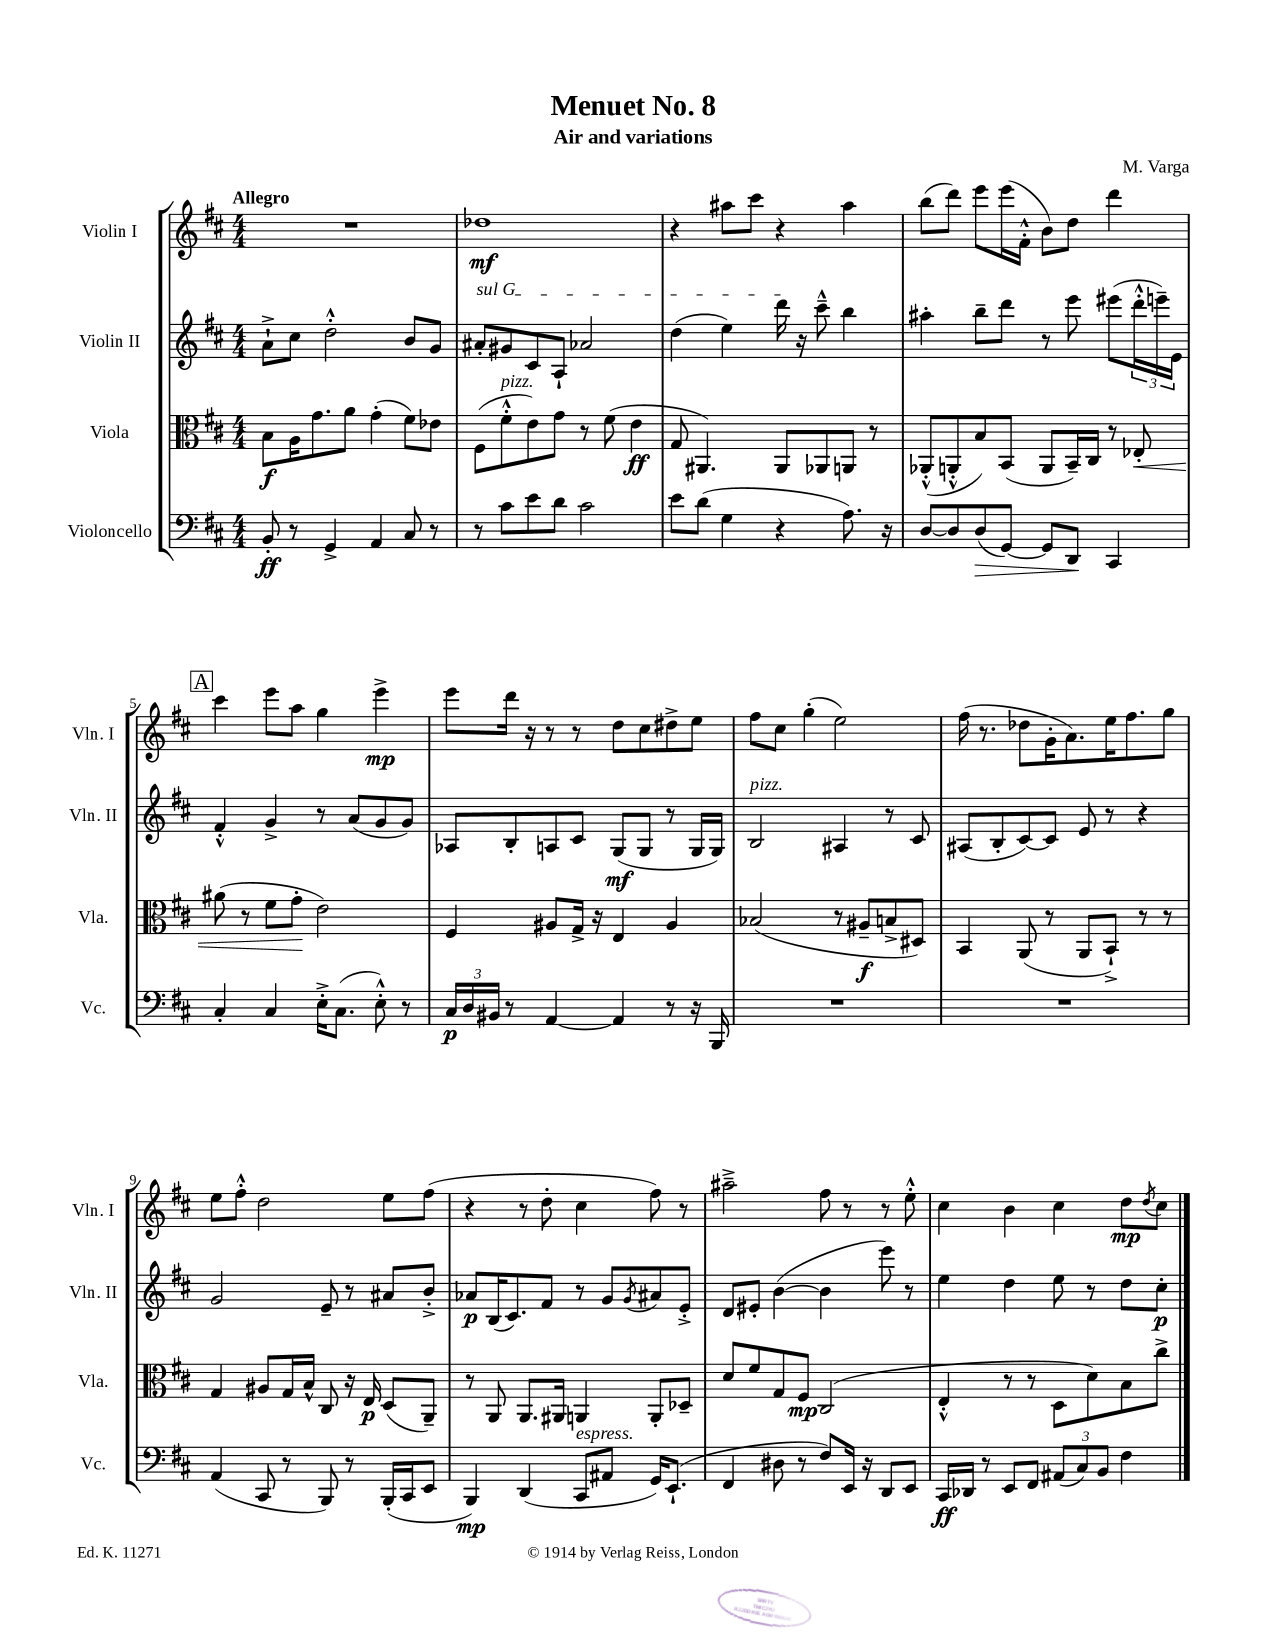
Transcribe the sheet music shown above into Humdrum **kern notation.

**kern	**dynam	**kern	**dynam	**kern	**dynam	**kern	**dynam
*part4	*part4	*part3	*part3	*part2	*part2	*part1	*part1
*staff4	*staff4	*staff3	*staff3	*staff2	*staff2	*staff1	*staff1
*I"Violoncello	*	*I"Viola	*	*I"Violin II	*	*I"Violin I	*
*I'Vc.	*	*I'Vla.	*	*I'Vln. II	*	*I'Vln. I	*
*clefF4	*	*clefC3	*	*clefG2	*	*clefG2	*
*k[f#c#]	*	*k[f#c#]	*	*k[f#c#]	*	*k[f#c#]	*
*M4/4	*	*M4/4	*	*M4/4	*	*M4/4	*
=1	=1	=1	=1	=1	=1	=1	=1
!	!	!	!	!	!	!LO:TX:a:B:t=Allegro	!
8BB'/	ff	8B\L	f	8a`^\L	.	1r	.
8r	.	16A\K	.	8cc#\J	.	.	.
.	.	8.g\	.	.	.	.	.
4GG^/	.	.	.	2dd'^^\	.	.	.
.	.	8a\J	.	.	.	.	.
4AA/	.	(4g'\	.	.	.	.	.
8C#/	.	8f#\L)	.	8b/L	.	.	.
8r	.	8e-X\J	.	8g/J	.	.	.
=2	=2	=2	=2	=2	=2	=2	=2
!	!	!	!	!LO:TX:a:i:t=sul G	!	!	!
8r	.	(8F#\L	.	8a#X'/L	.	1dd-X	mf
!	!	!LO:TX:a:i:t=pizz.	!	!	!	!	!
8c#\L	.	8f#'^^\	.	8g#X/	.	.	.
8e\	.	8e\)	.	8c#/	.	.	.
8d\J	.	8g\J	.	8A`/J	.	.	.
2c#\	.	8r	.	2a-X/	.	.	.
.	.	(8f#\	.	.	.	.	.
.	.	4e\	ff	.	.	.	.
=3	=3	=3	=3	=3	=3	=3	=3
8e\L	.	8G/	.	(4dd\	.	4r	.
(8d\J	.	4.AA#X/)	.	.	.	.	.
4G\	.	.	.	4ee\)	.	8aa#X\L	.
.	.	.	.	.	.	8ccc#\J	.
4r	.	8AA#/L	.	16ddd\	.	4r	.
.	.	.	.	16r	.	.	.
.	.	8AA-X/	.	8ccc#~^^\	.	.	.
8.A\)	.	8AAn/J	.	4bb\	.	4aa#\	.
.	.	8r	.	.	.	.	.
16r	.	.	.	.	.	.	.
=4	=4	=4	=4	=4	=4	=4	=4
[8D/L	.	(8AA-X'^^/L	.	4aa#X'\	.	(8bb\L	.
8D/]	.	8AAn'^^/	.	.	.	8ddd\J)	.
!	!LO:HP:b	!	!	!	!	!	!
(8D/	>	8B/)	.	8bb~\L	.	8eee\L	.
[8GG/J)	.	(8BB/J	.	8ddd\J	.	(16eee\L	.
.	.	.	.	.	.	16f#'^^\JJ	.
8GG/L]	.	8AA/L	.	8r	.	8b\L)	.
8DD/J	.	16BB~/L)	.	8eee\	.	8dd\J	.
.	.	16C#/JJ	.	.	.	.	.
4CC#/	]	8r	.	(8eee#X\L	.	4ddd\	.
!	!	!	!LO:HP:b	!	!	!	!
.	.	8E-X'/	<	24ddd'^^\L	.	.	.
.	.	.	.	24eeen~\)	.	.	.
.	.	.	.	24e\JJ	.	.	.
!!LO:LB:g=z
!!LO:REH:place=s1:t=A
=5	=5	=5	=5	=5	=5	=5	=5
4C#'/	.	(8a#X\	.	4f#'^^/	.	4ccc#\	.
.	.	8r	.	.	.	.	.
4C#/	.	8f#\L	.	4g^/	.	8eee\L	.
.	.	8g'\J	.	.	.	8aa\J	.
16E'^\KL	.	2e\)	[	8r	.	4gg\	.
(8.C#\J	.	.	.	.	.	.	.
.	.	.	.	(8a/L	.	.	.
8E'^^\)	.	.	.	8g/	.	4eee^\	mp
8r	.	.	.	8g/J)	.	.	.
=6	=6	=6	=6	=6	=6	=6	=6
24C#/LL	p	4F#/	.	8A-X/L	.	8eee\L	.
24D/	.	.	.	.	.	.	.
24BB#X/JJ	.	.	.	.	.	.	.
8r	.	.	.	8B'/	.	16ddd\Jk	.
.	.	.	.	.	.	16r	.
[4AA/	.	8A#X/L	.	8An/	.	8r	.
.	.	16G^/Jk	.	8c#/J	.	8r	.
.	.	16r	.	.	.	.	.
4AA/]	.	4E/	.	(8G/L	mf	8dd\L	.
.	.	.	.	8G/J	.	8cc#\	.
8r	.	4A#/	.	8r	.	8dd#X^\	.
16r	.	.	.	16G/LL	.	8ee\J	.
16BBB/	.	.	.	16G/JJ)	.	.	.
=7	=7	=7	=7	=7	=7	=7	=7
!	!	!	!	!LO:TX:a:i:t=pizz.	!	!	!
1r	.	(2B-X/	.	2B/	.	8ff#\L	.
.	.	.	.	.	.	8cc#\J	.
.	.	.	.	.	.	(4gg'\	.
.	.	8r	.	4A#X/	.	2ee\)	.
.	.	8A#X~/L	f	.	.	.	.
.	.	8Bn^/	.	8r	.	.	.
.	.	8D#X/J)	.	8c#/	.	.	.
=8	=8	=8	=8	=8	=8	=8	=8
1r	.	4BB/	.	(8A#X/L	.	(16ff#\	.
.	.	.	.	.	.	8.r	.
.	.	.	.	8B'/	.	.	.
.	.	(8AA/	.	[8c#/)	.	8dd-X\L	.
.	.	8r	.	8c#/J]	.	16g'\K	.
.	.	.	.	.	.	8.a\)	.
.	.	8AA/L	.	8e/	.	.	.
.	.	8BB`^/J)	.	8r	.	16ee\K	.
.	.	.	.	.	.	8.ff#\	.
.	.	8r	.	4r	.	.	.
.	.	8r	.	.	.	8gg\J	.
!!LO:LB:g=z
=9	=9	=9	=9	=9	=9	=9	=9
(4AA/	.	4G/	.	2g/	.	8ee\L	.
.	.	.	.	.	.	8ff#'^^\J	.
8CC#/	.	8A#X/L	.	.	.	2dd\	.
8r	.	16G/L	.	.	.	.	.
.	.	16B^^/JJ	.	.	.	.	.
8BBB/)	.	8C#/	.	8e~/	.	.	.
8r	.	16r	.	8r	.	.	.
.	.	16E/	p	.	.	.	.
(16BBB'/LL	.	(8D/L	.	8a#X/L	.	8ee\L	.
16CC#/J	.	.	.	.	.	.	.
8EE/J	.	8AA~/J)	.	8b'^/J	.	(8ff#\J	.
=10	=10	=10	=10	=10	=10	=10	=10
4BBB/)	mp	8r	.	8a-X/L	p	4r	.
.	.	8AA/	.	(16B/K	.	.	.
.	.	.	.	8.c#/)	.	.	.
(4DD/	.	8.AA/L	.	.	.	8r	.
.	.	.	.	8f#/J	.	8dd'\	.
.	.	16AA#X/Jk	.	.	.	.	.
!LO:TX:a:i:t=espress.	!	!	!	!	!	!	!
8CC#/L	.	4AAn/	.	8r	.	4cc#\	.
8AA#X/J	.	.	.	8g/L	.	.	.
.	.	.	.	8qg/	.	.	.
16GG/KL)	.	8AA'/L	.	8a#X/	.	8ff#\)	.
(8.EE`/J	.	.	.	.	.	.	.
.	.	8D-X~/J	.	8e'^/J	.	8r	.
=11	=11	=11	=11	=11	=11	=11	=11
4FF#/	.	8d/L	.	8d/L	.	2aa#X~^\	.
.	.	8f#/	.	8e#X'/J	.	.	.
8D#X\	.	8G/	.	([4b\	.	.	.
8r	.	8F#/J	mp	.	.	.	.
8F#/L)	.	(2C#/	.	4b\]	.	8ff#\	.
16EE/Jk	.	.	.	.	.	8r	.
16r	.	.	.	.	.	.	.
8DD/L	.	.	.	8eee\)	.	8r	.
8EE/J	.	.	.	8r	.	8ee'^^\	.
=12	=12	=12	=12	=12	=12	=12	=12
16CC#/LL	ff	4E'^^/	.	4ee\	.	4cc#\	.
16DD-X/JJ	.	.	.	.	.	.	.
8r	.	.	.	.	.	.	.
8EE/L	.	8r	.	4dd\	.	4b\	.
8FF#/J	.	8r	.	.	.	.	.
(12AA#X/L	.	8D\L	.	8ee\	.	4cc#\	.
12C#/)	.	.	.	.	.	.	.
.	.	8d\)	.	8r	.	.	.
12BB/J	.	.	.	.	.	.	.
4F#\	.	8B\	.	8dd\L	.	8dd\L	mp
.	.	.	.	.	.	8qdd/	.
.	.	8cc#^\J	.	8cc#'\J	p	8cc#\J	.
==	==	==	==	==	==	==	==
*-	*-	*-	*-	*-	*-	*-	*-
